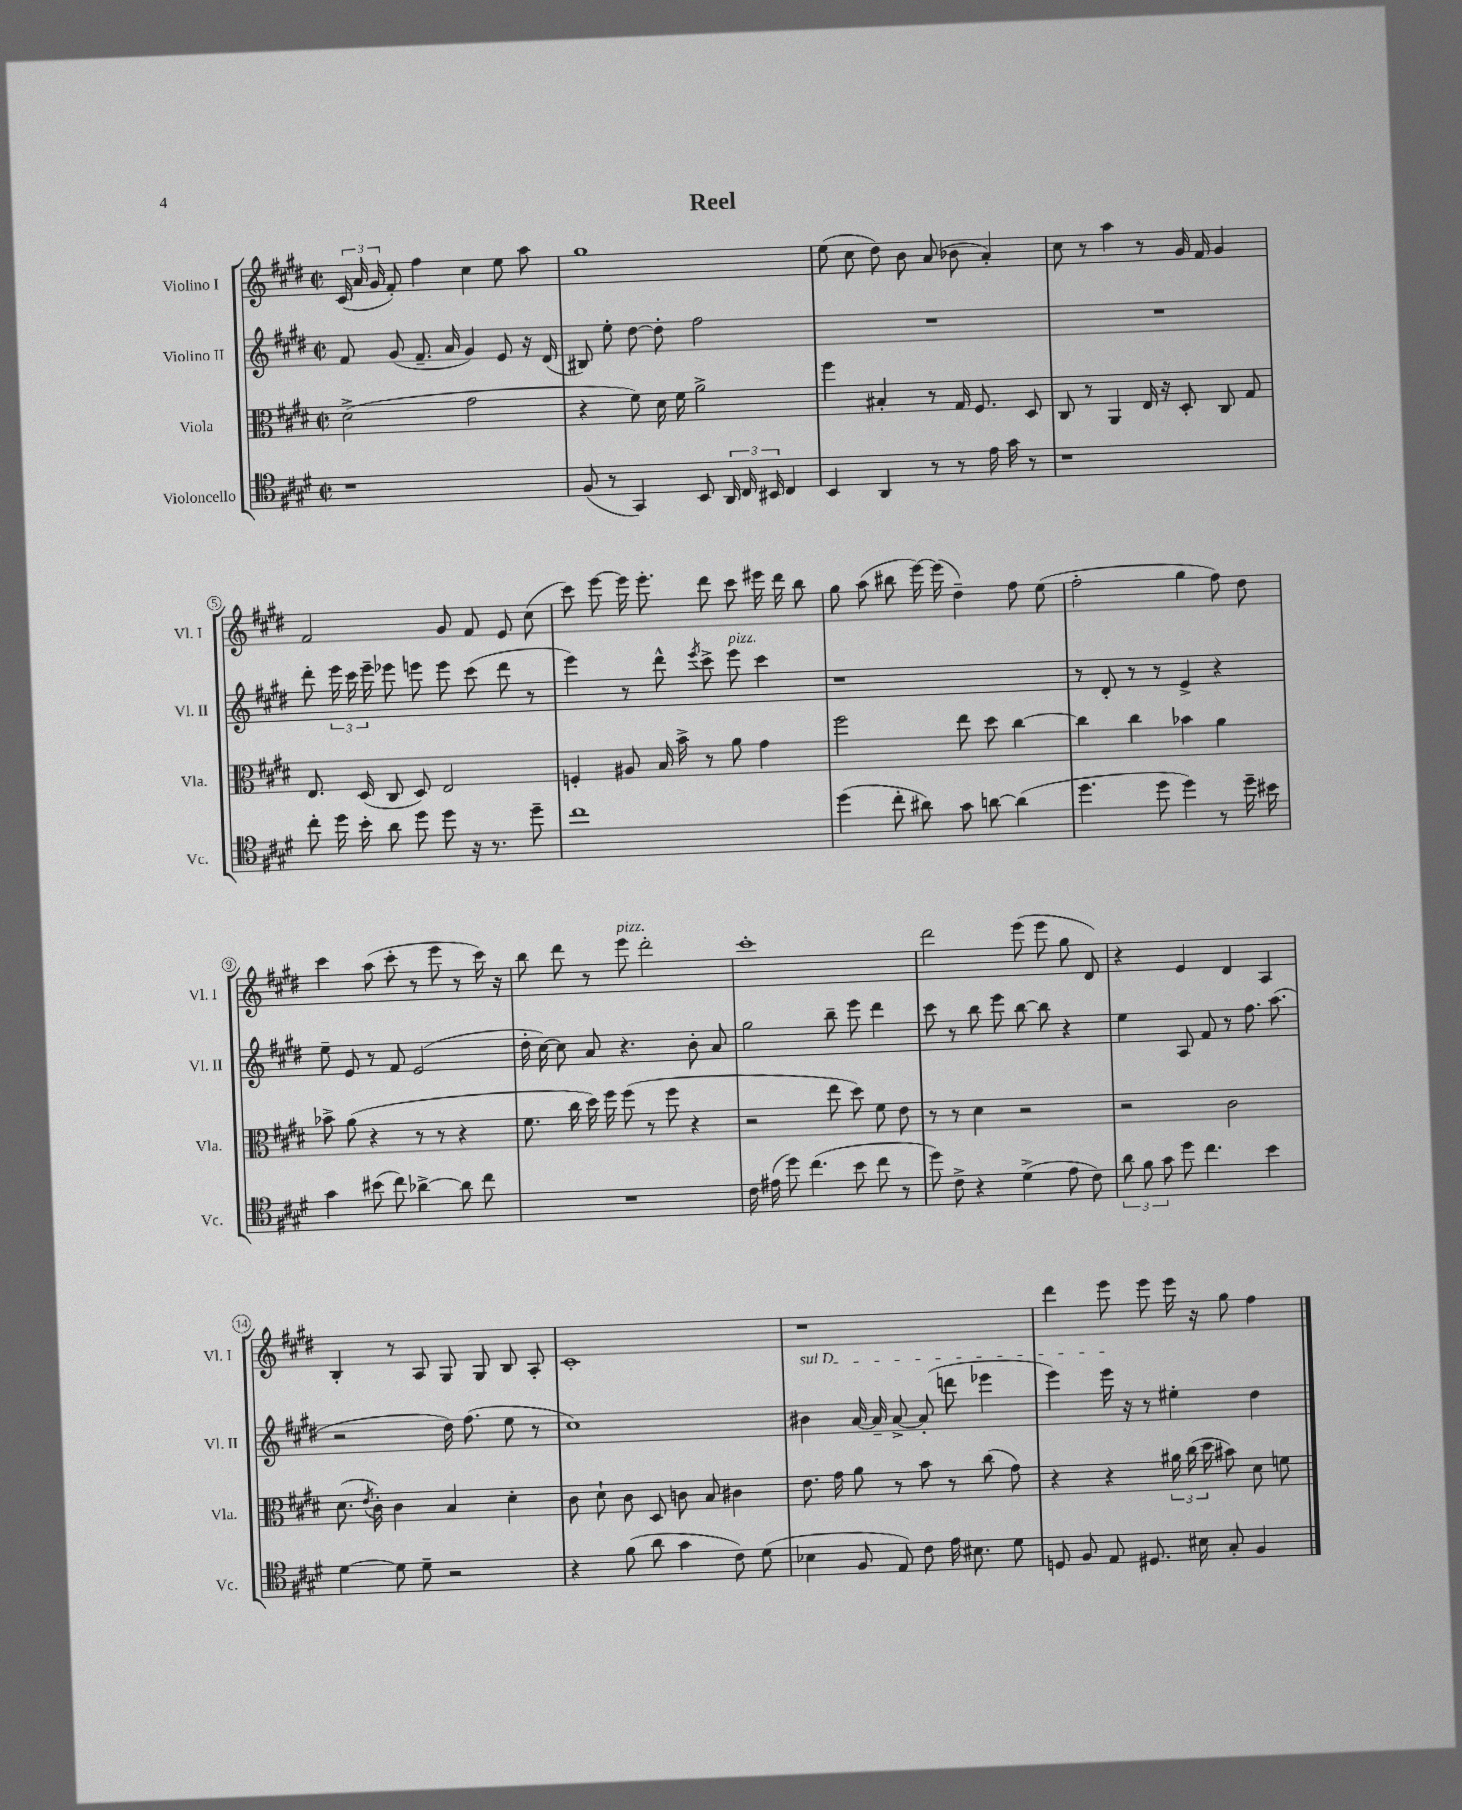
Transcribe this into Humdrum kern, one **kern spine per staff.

**kern	**kern	**kern	**kern
*staff4	*staff3	*staff2	*staff1
*clefC4	*clefC3	*clefG2	*clefG2
*k[f#c#g#d#]	*k[f#c#g#d#]	*k[f#c#g#d#]	*k[f#c#g#d#]
*M2/2	*M2/2	*M2/2	*M2/2
*met(c|)	*met(c|)	*met(c|)	*met(c|)
1r	(2d#^\	8f#/	(24c#/
.	.	.	24a/
.	.	.	24g#/
.	.	(8g#/	8f#'/)
.	.	8.f#~/	4ff#\
.	.	16a/	.
.	2g#\	4g#/)	4cc#\
.	.	8e/	8ee\
.	.	16r	8aa\
.	.	(16d#/	.
=	=	=	=
(8F#/	4r	8B#/)	1gg#
8r	.	8ee'\	.
4GG#/)	8f#\)	[8dd#\	.
.	16d#\	8dd#'\]	.
.	16f#\	.	.
8BB/	2a^\	2ff#\	.
24AA/	.	.	.
24C#/	.	.	.
24BB#/	.	.	.
4C#/	.	.	.
=	=	=	=
4BB/	4ff#\	1r	(8ee\
.	.	.	8cc#\
4AA/	4B#'/	.	8dd#\)
.	.	.	8b\
8r	8r	.	(8a/
8r	16G#/	.	8b-\
.	8.F#/	.	.
16e\	.	.	4a'/)
16g#\	.	.	.
8r	8D#/	.	.
=	=	=	=
1r	8C#/	1r	8cc#\
.	8r	.	8r
.	4AA/	.	4aa\
.	16E/	.	8r
.	16r	.	.
.	8D#'/	.	16g#/
.	.	.	16f#/
.	8C#/	.	4g#/
.	8G#/	.	.
=	=	=	=
8cc#'\	8.E/	8ddd#'\	2f#/
16dd#\	.	24eee\	.
.	.	24ccc#\	.
16b'\	(16D#/	.	.
.	.	24eee~\	.
8a\	8C#/	8eee-\	.
8dd#\	8D#/)	8eee\	.
8dd#\	2E/	8eee\	8g#/
16r	.	(8ccc#\	8f#/
8.r	.	.	.
.	.	8ddd#\	8e/
8dd#~\	.	8r	(8cc#\
=	=	=	=
1cc#	4F'/	4eee\)	8ccc#\)
.	.	.	[8eee\
.	8A#/	8r	16eee\]
.	.	.	8.eee'\
.	16B/	8ddd#^^\	.
.	16b^\	.	.
.	.	8qeee/	.
.	8r	8ccc#^\	8ddd#\
.	8a\	8eee\	8ccc#\
.	4g#\	4ccc#\	16eee#\
.	.	.	16ddd#\
.	.	.	8bb\
=	=	=	=
(4dd#\	2ff#\	1r	8gg#\
.	.	.	(8aa\
8cc#'\	.	.	8bb#\
8a#\)	.	.	[16eee\)
.	.	.	(16eee\]
8g#\	8ee\	.	4dd#~\)
[8a\	8dd#\	.	.
(4a\]	[4cc#\	.	8ff#\
.	.	.	(8ee\
=	=	=	=
4.dd#\	4cc#\]	8r	2ff#'\
.	.	8d#'/	.
.	4cc#\	8r	.
8dd#\	.	8r	.
4dd#\)	4b-\	4e^/	4gg#\
8r	4a\	4r	8ff#\)
16dd#~\	.	.	8dd#\
16b#\	.	.	.
=	=	=	=
4g#\	8b-^\	8ee~\	4ccc#\
.	(8a\	8e/	.
(8b#\	4r	8r	(8aa\
8cc#\)	.	8f#/	8ccc#'\
[4a-^\	8r	(2e/	8r
.	8r	.	8eee\
8a-\]	4r	.	8r
8cc#\	.	.	16ccc#\)
.	.	.	16r
=	=	=	=
1r	8.f#\	16dd#'\	8bb\
.	.	[16cc#\)	.
.	.	8cc#\]	8ddd#\
.	16cc#\	.	.
.	16dd#\)	8a/	8r
.	16ff#\	.	.
.	(8ff#\	4.r	8eee\
.	8r	.	2ddd#'\
.	8ff#\	.	.
.	4r	8b'\	.
.	.	8a/	.
=	=	=	=
16c#\	2r	2gg#\	1ccc#'
(16e#\	.	.	.
8dd#\)	.	.	.
(4.cc#\	.	.	.
.	8ee\	8bb~\	.
8b\	8dd#\)	8eee\	.
8cc#\	8f#\	4ddd#\	.
8r	8e\	.	.
=	=	=	=
8dd#\)	8r	8ccc#\	2ddd#\
8c#^\	8r	8r	.
4r	4d#\	8bb\	.
.	.	8eee\	.
(4d#^\	2r	[8bb\	(8eee\
.	.	8bb\]	8eee\
8e\	.	4r	8gg#\
8c#\)	.	.	8d#/)
=	=	=	=
12a\	2r	4ee\	4r
12f#\	.	.	.
12g#\	.	.	.
8dd#\	.	8A/	4e/
4.cc#\	.	8f#/	.
.	2c#\	8r	4d#/
.	.	8.ff#\	.
4b\	.	.	4A/
.	.	(8.aa\	.
=	=	=	=
[4d#\	(8.d#\	2r	4B'/
.	8qe/	.	.
.	16c#'\)	.	.
8d#\]	4c#\	.	8r
8d#~\	.	.	8A/
2r	4B/	16dd#\)	8G#/
.	.	(8.ff#\	.
.	.	.	8G#/
.	4d#'\	8ee\	8B/
.	.	8r	8A'/
=	=	=	=
4r	8c#\	1cc#)	1c#'
.	8d#`\	.	.
(8f#\	8c#\	.	.
8a\	8D#/	.	.
4g#\	8c\	.	.
.	8B/	.	.
8c#\)	4c#\	.	.
(8d#\	.	.	.
=	=	=	=
4B-\	8.e\	4b#\	1r
.	16g#\	.	.
8F#/	8a\	[16a/	.
.	.	16a~/]	.
8E/)	8r	[8a^/	.
8c#\	8b\	(8a'/]	.
16e\	8r	8ddd\	.
8.B#\	.	.	.
.	(8cc#\	4eee-\	.
8d#\	8g#\)	.	.
=	=	=	=
8D/	4r	4eee\)	4ddd#\
8F#/	.	.	.
8E/	4r	16eee\	8eee\
.	.	16r	.
8.D#/	.	8r	8eee\
.	24a#\	4ee#'\	16eee\
.	(24cc#\	.	.
16B#\	.	.	16r
.	24dd#\	.	.
8G#'/	8b#\)	.	8gg#\
4F#/	8d#\	4dd#\	4ff#\
.	8f\	.	.
==	==	==	==
*-	*-	*-	*-
